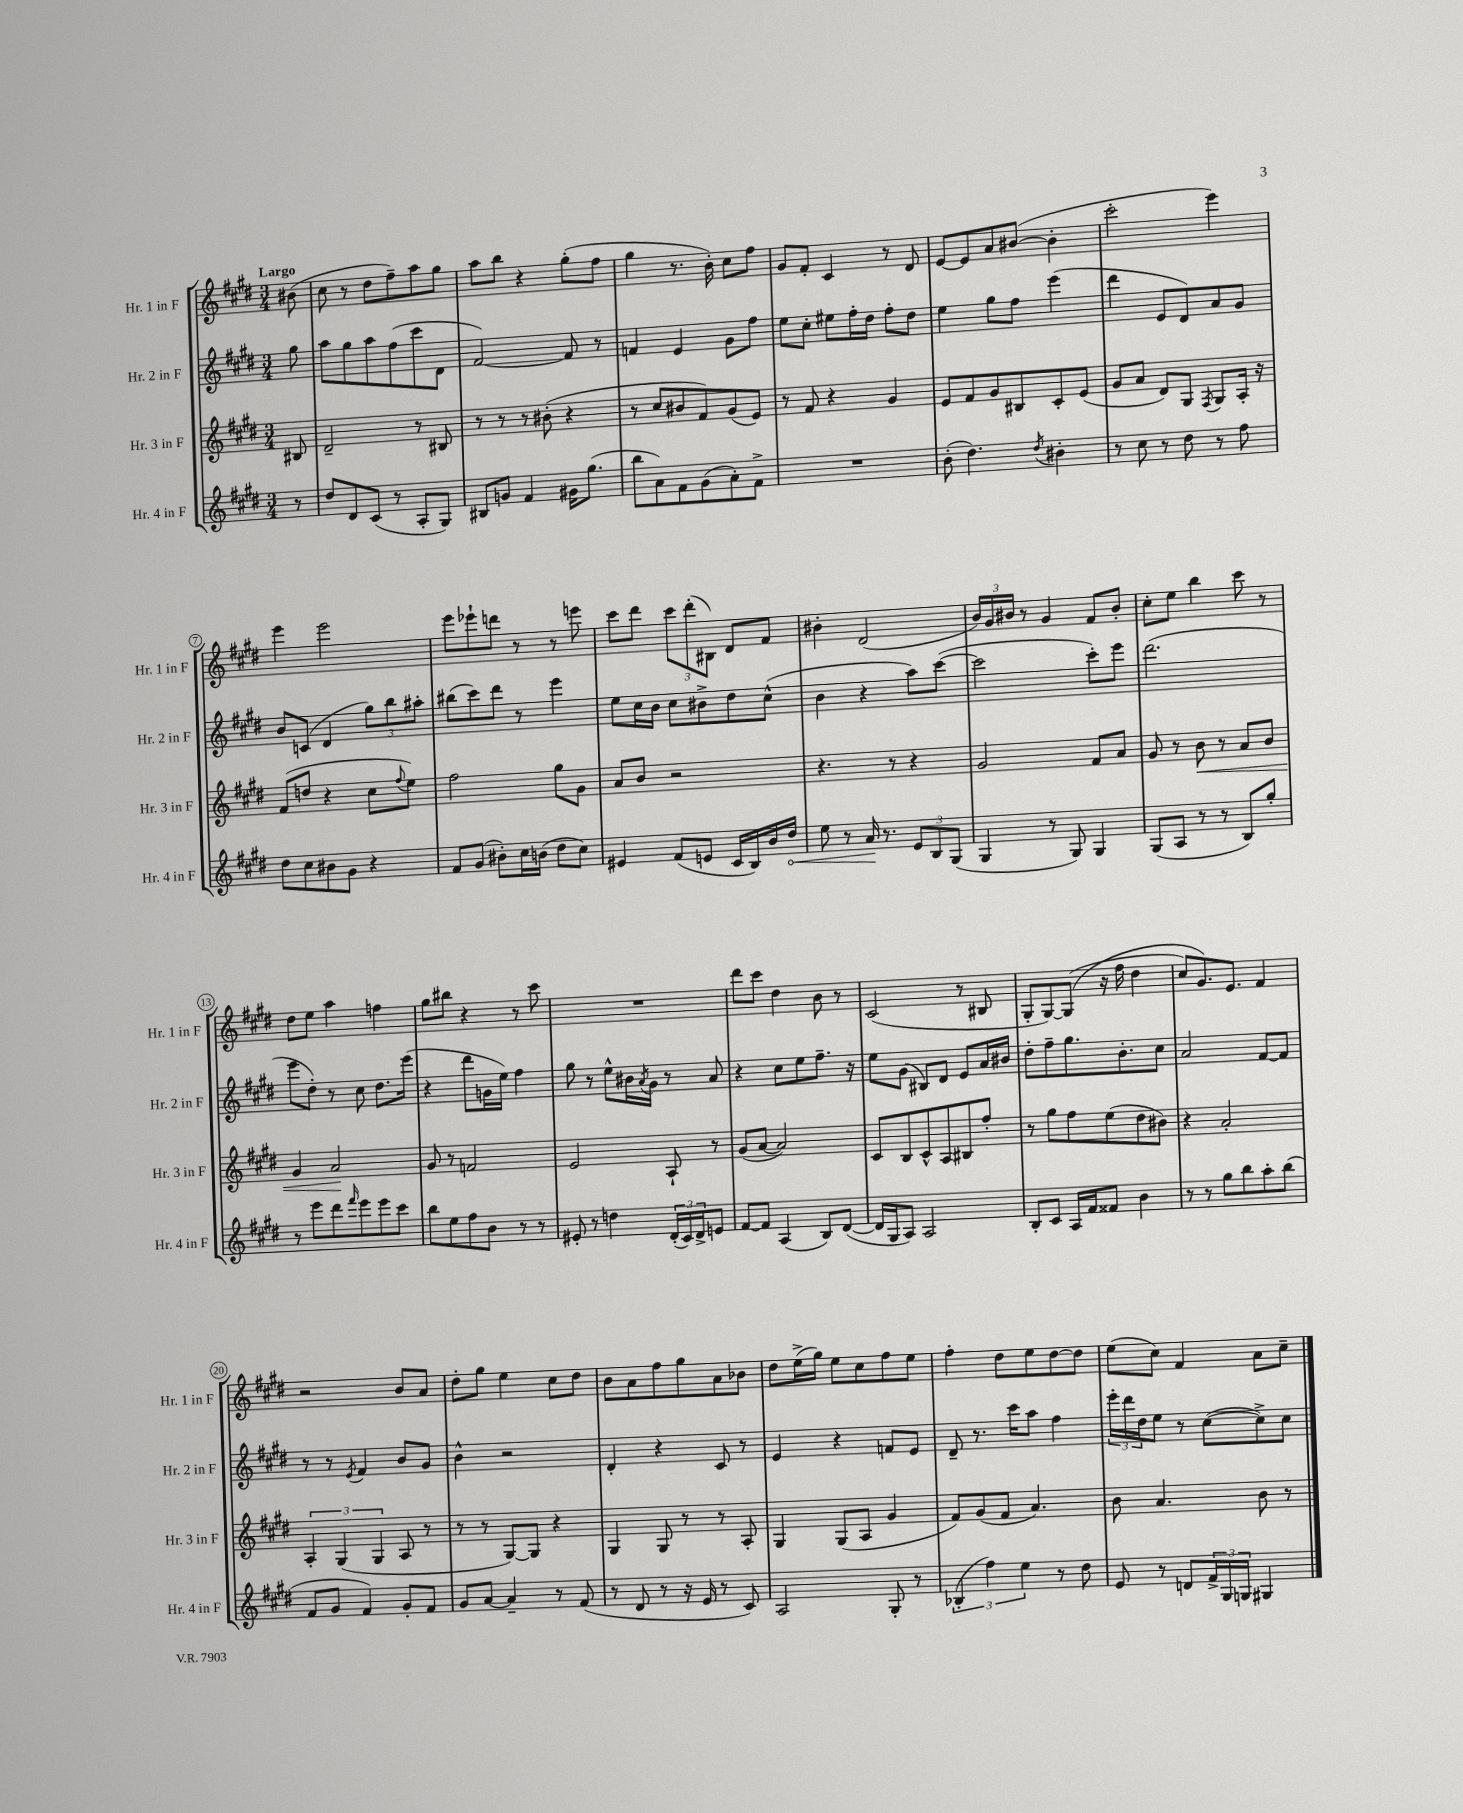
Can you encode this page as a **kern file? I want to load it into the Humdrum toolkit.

**kern	**dynam	**kern	**dynam	**kern	**kern
*part4	*part4	*part3	*part3	*part2	*part1
*staff4	*staff4	*staff3	*staff3	*staff2	*staff1
*I"Hr. 4 in F	*	*I"Hr. 3 in F	*	*I"Hr. 2 in F	*I"Hr. 1 in F
*I'Hr. 4 in F	*	*I'Hr. 3 in F	*	*I'Hr. 2 in F	*I'Hr. 1 in F
*clefG2	*	*clefG2	*	*clefG2	*clefG2
*k[f#c#g#d#]	*	*k[f#c#g#d#]	*	*k[f#c#g#d#]	*k[f#c#g#d#]
*M3/4	*	*M3/4	*	*M3/4	*M3/4
=	=	=	=	=	=
!	!	!	!	!	!LO:TX:a:B:t=Largo
8r	.	8B#X/	.	8gg#\	(8b#X\
=1	=1	=1	=1	=1	=1
8dd#/L	.	2d#~/	.	8aa\L	8cc#\
8d#/	.	.	.	8gg#\	8r
(8c#/J	.	.	.	8aa\	8dd#\L
8r	.	.	.	(8ff#\	8ff#~\)
8A'/L	.	8r	.	8ccc#\	8aa\
8G#/J)	.	8B#X/	.	8d#\J	8gg#\J
=2	=2	=2	=2	=2	=2
8B#X/L	.	8r	.	[2f#/)	8aa\L
8gn/J	.	8r	.	.	8bb\J
4f#/	.	8r	.	.	4r
.	.	(8b#X'\	.	.	.
16g#X\KL	.	4r	.	8f#/]	(8gg#'\L
(8.gg#\J	.	.	.	.	.
.	.	.	.	8r	8ff#\J
=3	=3	=3	=3	=3	=3
8bb\L	.	8r	.	4fn/	4gg#\
8a\)	.	8cc#/L	.	.	.
8f#\	.	8b#X/	.	4e/	8.r
(8g#\	.	8f#/)	.	.	.
.	.	.	.	.	16b'\)
8a'\)	.	(8g#/	.	8g#\L	8cc#\L
8f#^\J	.	8e/J)	.	8ff#\J	8ff#\J
=4	=4	=4	=4	=4	=4
2.r	.	8r	.	8ee\L	8g#/L
.	.	8f#/	.	8cc#'\J	8f#'/J
.	.	4r	.	8ee#X\L	4c#/
.	.	.	.	16ff#'\L	.
.	.	.	.	16dd#\JJ	.
.	.	4g#/	.	8ff#'\L	8r
.	.	.	.	8dd#\J	8d#/
=5	=5	=5	=5	=5	=5
(8b'\	.	8e/L	.	4ee\	[8e/L
4.dd#\)	.	8f#/	.	.	8e/]
.	.	8g#/	.	8gg#\L	8a/
.	.	8B#X/	.	8ff#\J	([8b#X/J
8qdd#/	.	.	.	.	.
4b#X'\	.	8c#'/	.	(4eee\	4b#'\]
.	.	(8e/J	.	.	.
=6	=6	=6	=6	=6	=6
8r	.	8g#/L	.	4ddd#\	2ccc#'\
8cc#\	.	8a/J	.	.	.
8r	.	8d#/L)	.	8e/L	.
8dd#\	.	8G#/J	.	8d#/)	.
.	.	8qF#/	.	.	.
8r	.	8G#/L	.	8a/	4eee\)
8ff#\	.	16A'/Jk	.	8g#/J	.
.	.	16r	.	.	.
!!LO:LB:g=z
=7	=7	=7	=7	=7	=7
8dd#\L	.	(8f#/L	.	8b/L	4eee\
8cc#\	.	8ddn/J	.	(8cn/J	.
8b#X\	.	4r	.	4d#/	2eee\
8g#\J	.	.	.	.	.
4r	.	8cc#\L	.	12gg#\L)	.
.	.	.	.	12bb\	.
.	.	8qqff#/	.	.	.
.	.	8ee\J)	.	.	.
.	.	.	.	12aa#X'\J	.
=8	=8	=8	=8	=8	=8
8f#/L	.	2ff#\	.	(8bb#X\L	8eee\L
(8g#/J	.	.	.	8ccc#\)	8eee-X`\
8b#X'\L)	.	.	.	8ddd#\J	8dddn\J
16cc#\L	.	.	.	8r	8r
(16bn\JJ	.	.	.	.	.
8dd#\L	.	8gg#\L	.	4eee\	8r
8cc#\J)	.	8g#\J	.	.	8eeen\
=9	=9	=9	=9	=9	=9
4e#X/	.	8a/L	.	8ee\L	8ccc#\L
.	.	8b/J	.	16cc#\L	8ddd#\J
.	.	.	.	16b\JJ	.
(8f#/L	.	2r	.	8cc#\L	12ccc#\L
.	.	.	.	.	(12ddd#'\
8en/J	.	.	.	8b#X^\	.
.	.	.	.	.	12B#X\J)
16c#/LL	.	.	.	8dd#\	8d#/L
16B/)	.	.	.	.	.
16b/	.	.	.	(8cc#^^\J	8f#/J
!	!LO:HP:b	!	!	!	!
16dd#/JJ	<	.	.	.	.
=10	=10	=10	=10	=10	=10
8ee\	.	4.r	.	4b\	4b#X'\
8r	.	.	.	.	.
16a/	.	.	.	4r	(2d#/
8.r	[	.	.	.	.
.	.	8r	.	.	.
12e/L	.	4r	.	8aa\L)	.
12B/	.	.	.	.	.
.	.	.	.	([8ccc#\J	.
(12G#/J	.	.	.	.	.
=11	=11	=11	=11	=11	=11
4G#/	.	2g#/	.	2ccc#\]	24b/LL)
.	.	.	.	.	24g#/
.	.	.	.	.	24b#X/JJ
.	.	.	.	.	8r
8r	.	.	.	.	4g#/
8G#/)	.	.	.	.	.
4G#/	.	8f#/L	.	8ccc#'\L)	8f#/L
.	.	8a/J	.	8eee\J	8b#'/J
=12	=12	=12	=12	=12	=12
(8G#/L	.	8g#/	.	(2.ddd#\	8cc#'\L
8A/J	.	8r	.	.	8ee\J
!	!	!	!LO:HP:b	!	!
8r	.	8b\	<	.	4bb\
8r	.	8r	.	.	.
8B/L)	.	8a/L	.	.	8ccc#\
8gg#'/J	.	8b/J	.	.	8r
!!LO:LB:g=z
=13	=13	=13	=13	=13	=13
8r	.	4g#/	.	8eee\L	8dd#\L
8eee\L	.	.	.	8dd#'\J)	8ee\J
8ddd#\	.	2a/	.	8r	4aa\
16qqfff#/	.	.	.	.	.
8eee\	.	.	.	8cc#\	.
8eee\	.	.	.	8.dd#\L	4ffn\
8ccc#\J	.	.	.	.	.
.	.	.	.	(16eee\Jk	.
.	.	.	[	.	.
=14	=14	=14	=14	=14	=14
8bb\L	.	8g#/	.	4r	8gg#\L
8ee\	.	8r	.	.	8bb#X\J
8ff#\	.	2fn/	.	8ddd#\L	4r
8b\J	.	.	.	16gn\L	.
.	.	.	.	16ee\JJ)	.
8r	.	.	.	4ff#\	8r
8r	.	.	.	.	8ccc#\
=15	=15	=15	=15	=15	=15
8e#X'/	.	2e/	.	8gg#\	2.r
8r	.	.	.	8r	.
4ddn\	.	.	.	8ee^^\L	.
.	.	.	.	16b#X\L	.
.	.	.	.	8qa/	.
.	.	.	.	16g#\JJ	.
(24d#'/LL	.	8A`/	.	8r	.
24c#/)	.	.	.	.	.
24d#^/J	.	.	.	.	.
8en/J	.	8r	.	8a/	.
=16	=16	=16	=16	=16	=16
[8f#/L	.	(8g#/L	.	4r	8ddd#\L
8f#/J]	.	[8a/J	.	.	8ccc#\J
(4A/	.	2a/])	.	8cc#\L	4dd#\
.	.	.	.	8ee\	.
8B/L)	.	.	.	8.ff#~\J	8b\
([8d#/J	.	.	.	.	8r
.	.	.	.	16r	.
=17	=17	=17	=17	=17	=17
16d#/LL]	.	8c#/L	.	8ee\L	(2c#/
16G#/J	.	.	.	.	.
8A/J)	.	8B/	.	(8g#\J	.
2A/	.	8c#^^/	.	8B#X/L)	.
.	.	8A/	.	8d#/J	.
.	.	8B#X/	.	8e/L	8r
.	.	8ff#'/J	.	16a/L	8B#X/
.	.	.	.	16b#X/JJ	.
=18	=18	=18	=18	=18	=18
8B'/L	.	8r	.	8dd#'\L	8G#'/L
8c#/J	.	8gg#\L	.	8ff#~\	[8G#/)
16A/LL	.	8ff#\	.	8.gg#\	((8G#/J]
16f#/J	.	.	.	.	.
8f##X/J	.	(8ee\	.	.	16r
.	.	.	.	8.b'\	16ff#\
4b\	.	8dd#\	.	.	4dd#\
.	.	8b#X\J)	.	8cc#\J	.
=19	=19	=19	=19	=19	=19
8r	.	4r	.	2a/	8cc#/L)
8r	.	.	.	.	8.g#/)
8gg#\L	.	2a'/	.	.	.
.	.	.	.	.	8.e/J
8bb\	.	.	.	.	.
8aa'\	.	.	.	[8f#/L	4f#/
(8bb\J	.	.	.	8f#/J]	.
!!LO:LB:g=z
=20	=20	=20	=20	=20	=20
8f#/L	.	6A'/	.	8r	2r
8g#/J	.	.	.	8r	.
.	.	(6G#/	.	.	.
.	.	.	.	8qe/	.
4f#/)	.	.	.	4f#/	.
.	.	6G#/	.	.	.
8g#'/L	.	8A/	.	8b/L	8b/L
8f#/J	.	8r	.	8g#/J	8a/J
=21	=21	=21	=21	=21	=21
8g#/L	.	8r	.	4b^^\	8dd#'\L
[8a/J	.	8r	.	.	8gg#\J
4a~/]	.	[8G#/L)	.	2r	4ee\
.	.	8G#/J]	.	.	.
8r	.	4r	.	.	8cc#\L
(8f#/	.	.	.	.	8dd#\J
=22	=22	=22	=22	=22	=22
8r	.	4G#/	.	4d#'/	8b\L
8d#/	.	.	.	.	8a\
8r	.	8G#/	.	4r	8ff#\
16r	.	8r	.	.	8gg#\
16e/	.	.	.	.	.
8r	.	8r	.	8c#/	8a\
8c#/)	.	8A'/	.	8r	8b-X\J
=23	=23	=23	=23	=23	=23
2A/	.	4G#/	.	4e/	8dd#\L
.	.	.	.	.	(16ee^\L
.	.	.	.	.	16gg#\JJ)
.	.	(8G#/L	.	4r	8ee\L
.	.	8A/J	.	.	8cc#\
8G#'/	.	4g#/	.	8fn/L	8ff#\
8r	.	.	.	8e/J	8ee\J
=24	=24	=24	=24	=24	=24
(6B-X'/	.	8f#/L)	.	8d#~/	4ff#'\
.	.	(8g#/	.	8.r	.
6ff#\)	.	.	.	.	.
.	.	8f#/J	.	.	8dd#\L
.	.	.	.	16ccc#\KL	.
6ee\	.	.	.	.	.
.	.	4.a/)	.	8aa\J	8ee\
8r	.	.	.	4ff#\	[8dd#\
8dd#\	.	.	.	.	8dd#\J]
=25	=25	=25	=25	=25	=25
8e/	.	8b\	.	24eee'\LL	(8ee\L
.	.	.	.	24ddd#\	.
.	.	.	.	24dd#\J	.
8r	.	4.a/	.	8ee\J	8cc#\J)
8dn/L	.	.	.	8r	4f#/
24f#^/L	.	.	.	([8cc#\L	.
24G#/	.	.	.	.	.
24Gn/JJ	.	.	.	.	.
4G#X/	.	8b\	.	8cc#^\])	8a\L
.	.	8r	.	8cc#\J	8cc#~\J
==	==	==	==	==	==
*-	*-	*-	*-	*-	*-
